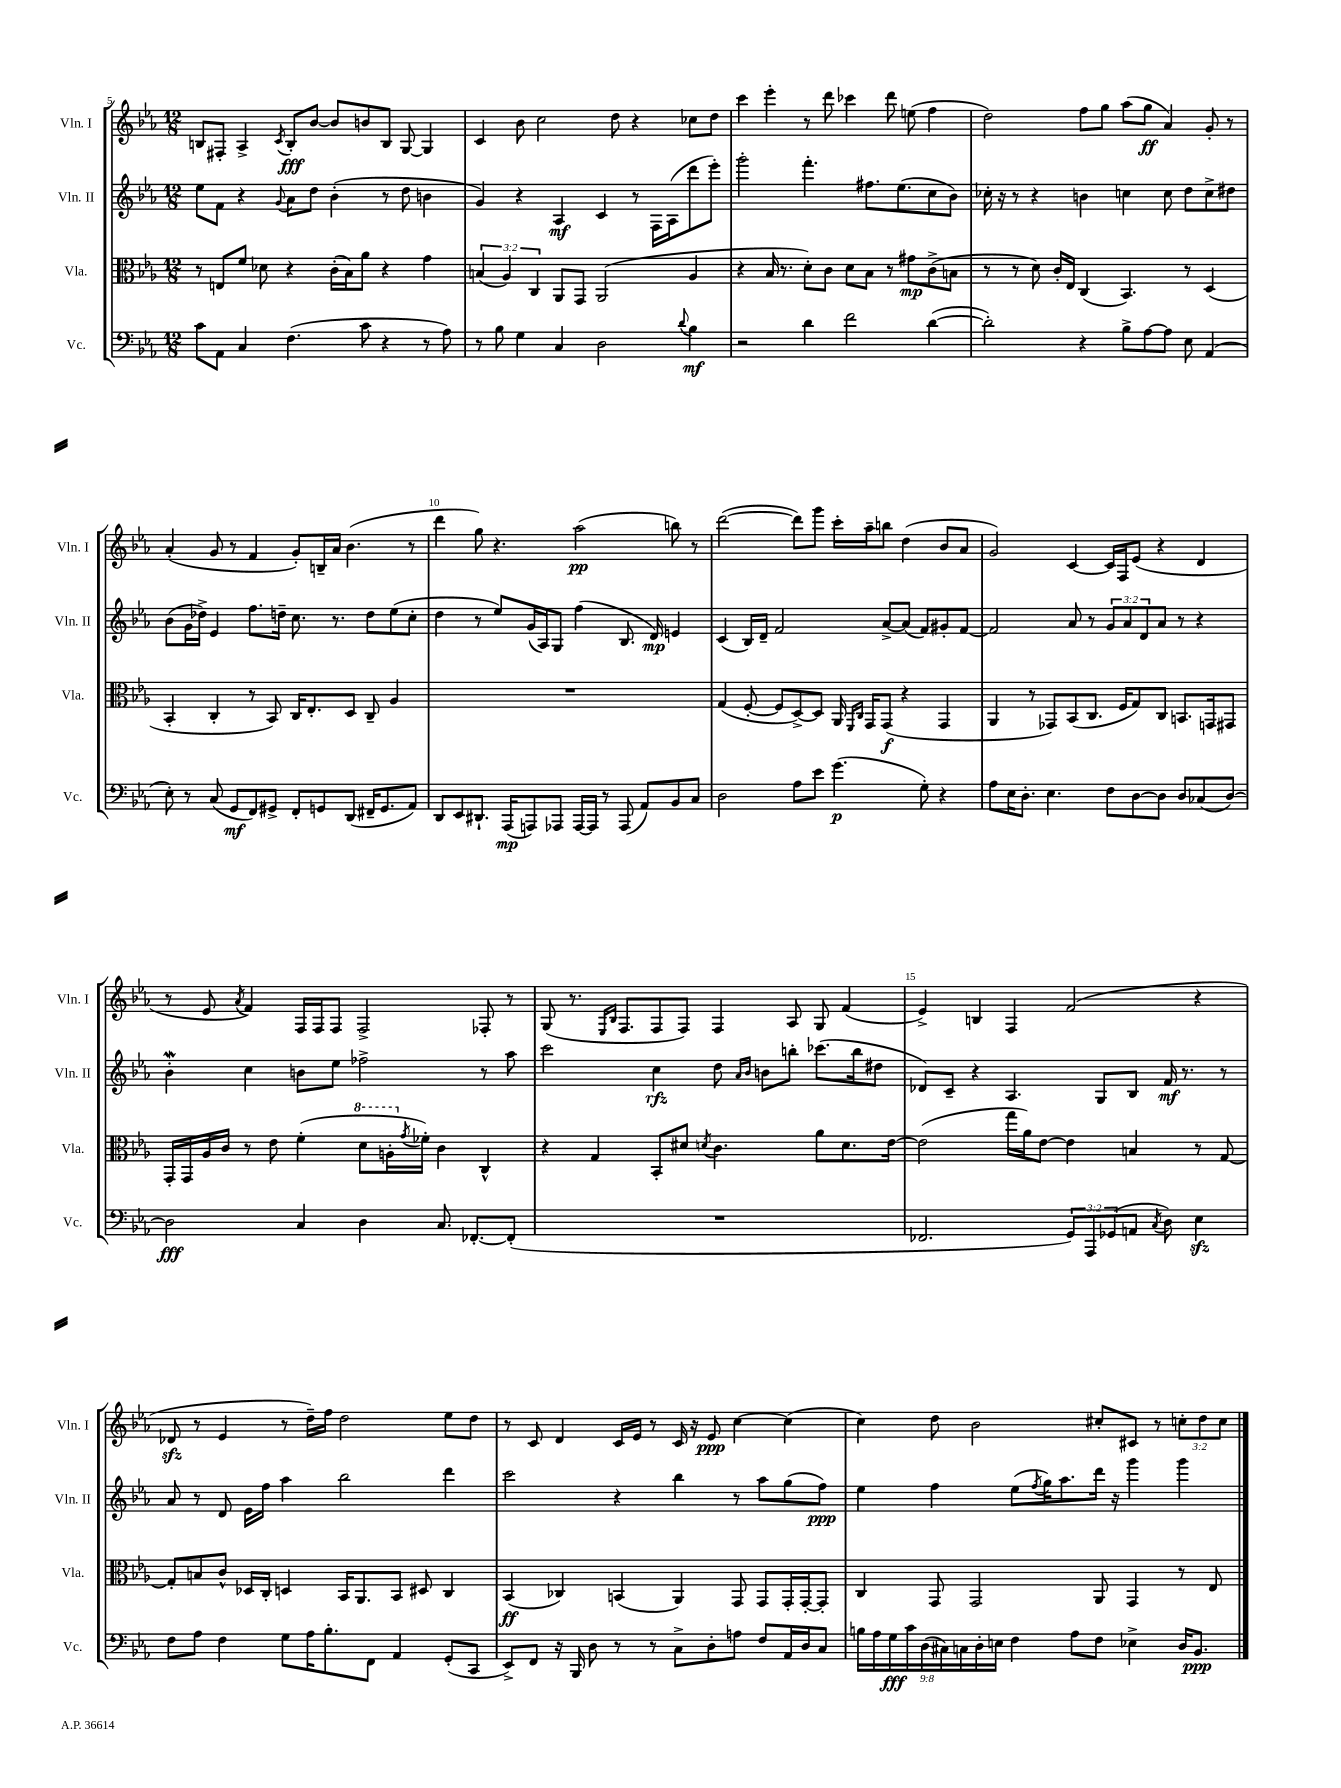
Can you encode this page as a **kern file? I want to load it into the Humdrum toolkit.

**kern	**dynam	**kern	**dynam	**kern	**dynam	**kern	**dynam
*part4	*part4	*part3	*part3	*part2	*part2	*part1	*part1
*staff4	*staff4	*staff3	*staff3	*staff2	*staff2	*staff1	*staff1
*I"Vc.	*	*I"Vla.	*	*I"Vln. II	*	*I"Vln. I	*
*I'Vc.	*	*I'Vla.	*	*I'Vln. II	*	*I'Vln. I	*
*clefF4	*	*clefC3	*	*clefG2	*	*clefG2	*
*k[b-e-a-]	*	*k[b-e-a-]	*	*k[b-e-a-]	*	*k[b-e-a-]	*
*M12/8	*	*M12/8	*	*M12/8	*	*M12/8	*
=5	=5	=5	=5	=5	=5	=5	=5
8c\L	.	8r	.	8ee-\L	.	8Bn/L	.
8AA-\J	.	8En/L	.	8f\J	.	8F#X'/J	.
4C/	.	8f/J	.	4r	.	4A-^/	.
.	.	8d-X\	.	.	.	.	.
.	.	.	.	8qqg/	.	8qc/	.
(4.F\	.	4r	.	8a-\L	.	8B'/L	fff
.	.	.	.	8dd\J	.	[8b-/J	.
.	.	(16c'\LL	.	(4b-'\	.	8b-/L]	.
.	.	16B-\J)	.	.	.	.	.
8c\	.	8a-\J	.	.	.	8bn/	.
4r	.	4r	.	8r	.	8B/J	.
.	.	.	.	8dd\	.	[8G/	.
8r	.	4g\	.	4bn\	.	4G/]	.
8A-\)	.	.	.	.	.	.	.
=6	=6	=6	=6	=6	=6	=6	=6
8r	.	(6Bn/	.	4g/)	.	4c/	.
8B-\	.	.	.	.	.	.	.
.	.	6A-/)	.	.	.	.	.
4G\	.	.	.	4r	.	8b-\	.
.	.	6C/	.	.	.	.	.
.	.	.	.	.	.	2cc\	.
4C/	.	8AA-/L	.	4A-/	mf	.	.
.	.	8GG/J	.	.	.	.	.
2D\	.	(2AA-/	.	4c/	.	.	.
.	.	.	.	.	.	8dd\	.
.	.	.	.	8r	.	4r	.
.	.	.	.	16F\LL	.	.	.
.	.	.	.	(16A-\J	.	.	.
8qqd/	.	.	.	.	.	.	.
4B-\	mf	4A-/	.	8ddd\	.	8cc-X\L	.
.	.	.	.	8eee-'\J)	.	8dd\J	.
=7	=7	=7	=7	=7	=7	=7	=7
2r	.	4r	.	2ggg'\	.	4ccc\	.
.	.	16B-/	.	.	.	4eee-'\	.
.	.	8.r	.	.	.	.	.
4d\	.	8d'\L)	.	4.fff'\	.	8r	.
.	.	8c\J	.	.	.	8ddd\	.
2f\	.	8d\L	.	.	.	4ccc-X\	.
.	.	8B-\J	.	8.ff#X\L	.	.	.
.	.	8r	.	.	.	8ddd\	.
.	.	.	.	(8.ee-\	.	.	.
.	.	8g#X\L	mp	.	.	(8een\	.
([4d\	.	(8c^\	.	8cc\	.	4ff\	.
.	.	8Bn\J	.	8b-\J)	.	.	.
=8	=8	=8	=8	=8	=8	=8	=8
2d'\])	.	8r	.	16cc-X'\	.	2dd\)	.
.	.	.	.	16r	.	.	.
.	.	8r	.	8r	.	.	.
.	.	8d\)	.	4r	.	.	.
.	.	16c'/LL	.	.	.	.	.
.	.	16E-/JJ	.	.	.	.	.
4r	.	(4C/	.	4bn\	.	8ff\L	.
.	.	.	.	.	.	8gg\J	.
8B-^\L	.	4.BB-/)	.	4ccn\	.	(8aa-\L	.
[8A-\	.	.	.	.	.	8gg\J	ff
8A-\J]	.	.	.	8cc\	.	4a-/)	.
8E-\	.	8r	.	8dd\L	.	.	.
(4AA-/	.	(4D/	.	8cc^\	.	8g'/	.
.	.	.	.	8dd#X\J	.	8r	.
!!LO:LB:g=z
=9	=9	=9	=9	=9	=9	=9	=9
8E-'\)	.	4BB-'/	.	(8b-\L	.	(4a-'/	.
8r	.	.	.	16g\L	.	.	.
.	.	.	.	16dd-X^\JJ)	.	.	.
(8C/	.	4C'/	.	4e-/	.	8g/	.
8GG/L	mf	.	.	.	.	8r	.
8FF/)	.	8r	.	8.ff\L	.	4f/	.
8GG#X^/J	.	8BB-/)	.	.	.	.	.
.	.	.	.	16ddn~\Jk	.	.	.
8FF'/L	.	16C/KL	.	8.cc\	.	8g'/L)	.
.	.	8.E-'/	.	.	.	.	.
8GGn/	.	.	.	.	.	16Bn~/L	.
.	.	.	.	8.r	.	16a-/JJ	.
(8DD/J	.	8D/J	.	.	.	(4.b-\	.
16FF#X~/KL	.	8C~/	.	8dd\L	.	.	.
8.GG/	.	.	.	.	.	.	.
.	.	4A-/	.	(8ee-\	.	.	.
8AA-/J)	.	.	.	8cc'\J	.	8r	.
=10	=10	=10	=10	=10	=10	=10	=10
8DD/L	.	1.r	.	4dd\	.	4ddd\	.
8EE-/	.	.	.	.	.	.	.
8.DD#X`/J	.	.	.	8r	.	8gg\)	.
.	.	.	.	8ee-/L)	.	4.r	.
(16AAA-/KL	mp	.	.	.	.	.	.
8AAAn/)	.	.	.	(16g/L	.	.	.
.	.	.	.	16A-/J)	.	.	.
8AAA-X/J	.	.	.	8G/J	.	.	.
[16AAA-/LL	.	.	.	(4ff\	.	(2aa-\	pp
16AAA-/JJ]	.	.	.	.	.	.	.
8r	.	.	.	.	.	.	.
(8AAA-/	.	.	.	8.B-/	.	.	.
8AA-/L)	.	.	.	.	.	.	.
.	.	.	.	16d/)	mp	.	.
8BB-/	.	.	.	4en/	.	8bbn\)	.
8C/J	.	.	.	.	.	8r	.
=11	=11	=11	=11	=11	=11	=11	=11
2D\	.	(4G/	.	(4c/	.	([2ddd\	.
.	.	[8F'/	.	16B-/LL)	.	.	.
.	.	.	.	16d~/JJ	.	.	.
.	.	8F/L]	.	2f/	.	.	.
8A-\L	.	[8D^/)	.	.	.	8ddd\L])	.
8e-\J	.	8D/J]	.	.	.	8ggg\J	.
(4.g\	p	16AA-/	.	.	.	16ccc'\LL	.
.	.	16qqFF/LL	.	.	.	.	.
.	.	16qqC/JJ	.	.	.	.	.
.	.	16GG/KL	.	.	.	16aa-~\J	.
.	.	(8GG/J	f	[8a-^/L	.	8bbn\J	.
.	.	4r	.	(8a-/J]	.	(4dd\	.
8G'\)	.	.	.	8f/L)	.	.	.
4r	.	4GG/	.	8g#X'/	.	8b-/L	.
.	.	.	.	[8f/J	.	8a-/J	.
=12	=12	=12	=12	=12	=12	=12	=12
8A-\L	.	4AA-/	.	2f/]	.	2g/)	.
16E-\K	.	.	.	.	.	.	.
8.D'\J	.	.	.	.	.	.	.
.	.	8r	.	.	.	.	.
4.E-\	.	8GG-X/L)	.	.	.	.	.
.	.	(8BB-/	.	8a-/	.	[4c/	.
.	.	8.C/J	.	8r	.	.	.
8F\L	.	.	.	12g/L	.	16c/LL]	.
.	.	16F/KL	.	.	.	16F/J	.
.	.	.	.	12a-/	.	.	.
[8D\	.	8G/)	.	.	.	(8e-/J	.
.	.	.	.	12d/	.	.	.
8D\J]	.	8C/J	.	8a-/J	.	4r	.
8D/L	.	8.BBn/L	.	8r	.	.	.
(8C-X/	.	.	.	4r	.	4d/	.
.	.	16GGn/k	.	.	.	.	.
[8D/J)	.	8GG#X/J	.	.	.	.	.
!!LO:LB:g=z
=13	=13	=13	=13	=13	=13	=13	=13
2D\]	fff	16GG'/LL	.	4b-W'\	.	8r	.
.	.	16GG/	.	.	.	.	.
.	.	16A-/	.	.	.	8e-/	.
.	.	16c/JJ	.	.	.	.	.
.	.	.	.	.	.	8qa-/	.
.	.	8r	.	4cc\	.	4f/)	.
.	.	8e-\	.	.	.	.	.
4C/	.	(4f'\	.	8bn\L	.	16F/LL	.
.	.	.	.	.	.	16F/J	.
.	.	.	.	8ee-\J	.	8F/J	.
*	*	*8va	*	*	*	*	*
4D\	.	8dd\L	.	2ff-X^\	.	2F^/	.
.	.	16an'\L	.	.	.	.	.
*	*	*X8va	*	*	*	*	*
.	.	8qg/	.	.	.	.	.
.	.	16f-X'\JJ)	.	.	.	.	.
8.C/	.	4c\	.	.	.	.	.
[8.FF-X'/L	.	.	.	.	.	.	.
.	.	4C^^/	.	8r	.	8F-X'/	.
(8FF-'/J]	.	.	.	8aa-\	.	8r	.
=14	=14	=14	=14	=14	=14	=14	=14
1.r	.	4r	.	2ccc\	.	(8G/	.
.	.	.	.	.	.	8.r	.
.	.	4G/	.	.	.	.	.
.	.	.	.	.	.	16qqE-/LL	.
.	.	.	.	.	.	16qqB-/JJ	.
.	.	.	.	.	.	8.F/L	.
.	.	8BB-'/L	.	4cc\	rfz	8F/	.
.	.	8d#X/J	.	.	.	8F/J)	.
.	.	8qdn/	.	.	.	.	.
.	.	4.c\	.	8dd\	.	4F/	.
.	.	.	.	16qqa-/LL	.	.	.
.	.	.	.	16qqb-/JJ	.	.	.
.	.	.	.	8bn\L	.	.	.
.	.	.	.	8bbn'\J	.	8A-/	.
.	.	8a-\L	.	(8.ccc-X\L	.	8G/	.
.	.	8.d\	.	.	.	(4f/	.
.	.	.	.	16bb\k	.	.	.
.	.	.	.	8dd#X\J	.	.	.
.	.	[16e-\Jk	.	.	.	.	.
=15	=15	=15	=15	=15	=15	=15	=15
2.FF-X/	.	(2e-\]	.	8d-X/L)	.	4e-^/)	.
.	.	.	.	8c~/J	.	.	.
.	.	.	.	4r	.	4Bn/	.
.	.	16gg\LL	.	4.A-/	.	4F/	.
.	.	16a-\J)	.	.	.	.	.
.	.	[8e-\J	.	.	.	.	.
12GG/L)	.	4e-\]	.	.	.	(2f/	.
12AAA-/	.	.	.	.	.	.	.
.	.	.	.	8G/L	.	.	.
(12GG-X/	.	.	.	.	.	.	.
8AAn/J	.	4Bn/	.	8B-/J	.	.	.
8qC/	.	.	.	.	.	.	.
8D\)	.	.	.	16f/	mf	.	.
.	.	.	.	8.r	.	.	.
4E-zz\	.	8r	.	.	.	4r	.
.	.	[8G/	.	8r	.	.	.
!!LO:LB:g=z
=16	=16	=16	=16	=16	=16	=16	=16
8F\L	.	8G'/L]	.	8a-/	.	8d-Xzz/	.
8A-\J	.	8Bn/	.	8r	.	8r	.
4F\	.	8c^^/J	.	8d/	.	4e-/	.
.	.	16D-X/LL	.	16e-\LL	.	.	.
.	.	16C'/JJ	.	16ff\JJ	.	.	.
8G\L	.	4Dn/	.	4aa-\	.	8r	.
16A-\K	.	.	.	.	.	16dd~\LL)	.
8.B-'\	.	.	.	.	.	16ff\JJ	.
.	.	16BB-/KL	.	2bb-\	.	2dd\	.
.	.	8.AA-/	.	.	.	.	.
8FF\J	.	.	.	.	.	.	.
4AA-/	.	8BB-/J	.	.	.	.	.
.	.	8D#X/	.	.	.	.	.
(8GG'/L	.	4C/	.	4ddd\	.	8ee-\L	.
8CC/J	.	.	.	.	.	8dd\J	.
=17	=17	=17	=17	=17	=17	=17	=17
8EE-^/L)	.	(4BB-/	ff	2ccc\	.	8r	.
8FF/J	.	.	.	.	.	8c/	.
16r	.	4C-X/)	.	.	.	4d/	.
16BBB-/	.	.	.	.	.	.	.
8D\	.	.	.	.	.	.	.
8r	.	(4BBn/	.	4r	.	16c/LL	.
.	.	.	.	.	.	16e-/JJ	.
8r	.	.	.	.	.	8r	.
8C^\L	.	4AA-/)	.	4bb-\	.	16c/	.
.	.	.	.	.	.	16r	.
8D'\	.	.	.	.	.	8e-/	ppp
8An\J	.	8GG/	.	8r	.	[4cc\	.
8F/L	.	8GG/L	.	8aa-\L	.	.	.
16AA-/L	.	16GG'/L	.	(8gg\	.	(4cc\]	.
16D/J	.	[16GG'/J	.	.	.	.	.
8C/J	.	8GG'/J]	.	8ff\J)	ppp	.	.
=18	=18	=18	=18	=18	=18	=18	=18
18Bn\LL	.	4C/	.	4ee-\	.	4cc\)	.
18A-\	.	.	.	.	.	.	.
18G\	fff	.	.	.	.	.	.
18c\	.	.	.	.	.	.	.
(18D\	.	.	.	.	.	.	.
.	.	8GG/	.	4ff\	.	8dd\	.
18C#X\)	.	.	.	.	.	.	.
18Cn\	.	.	.	.	.	.	.
.	.	2GG/	.	.	.	2b-\	.
18D'\	.	.	.	.	.	.	.
18En\JJ	.	.	.	.	.	.	.
4F\	.	.	.	(8ee-\L	.	.	.
.	.	.	.	8qff/	.	.	.
.	.	.	.	16gg\K)	.	.	.
.	.	.	.	8.aa-\	.	.	.
8A-\L	.	.	.	.	.	.	.
8F\J	.	8AA-/	.	16ddd\Jk	.	8cc#X'/L	.
.	.	.	.	16r	.	.	.
4E-X^\	.	4GG/	.	4ggg\	.	8c#X/J	.
.	.	.	.	.	.	8r	.
16D/KL	.	8r	.	4ggg\	.	12ccn'\L	.
8.BB-/J	ppp	.	.	.	.	.	.
.	.	.	.	.	.	12dd\	.
.	.	8E-/	.	.	.	.	.
.	.	.	.	.	.	12cc\J	.
==	==	==	==	==	==	==	==
*-	*-	*-	*-	*-	*-	*-	*-
